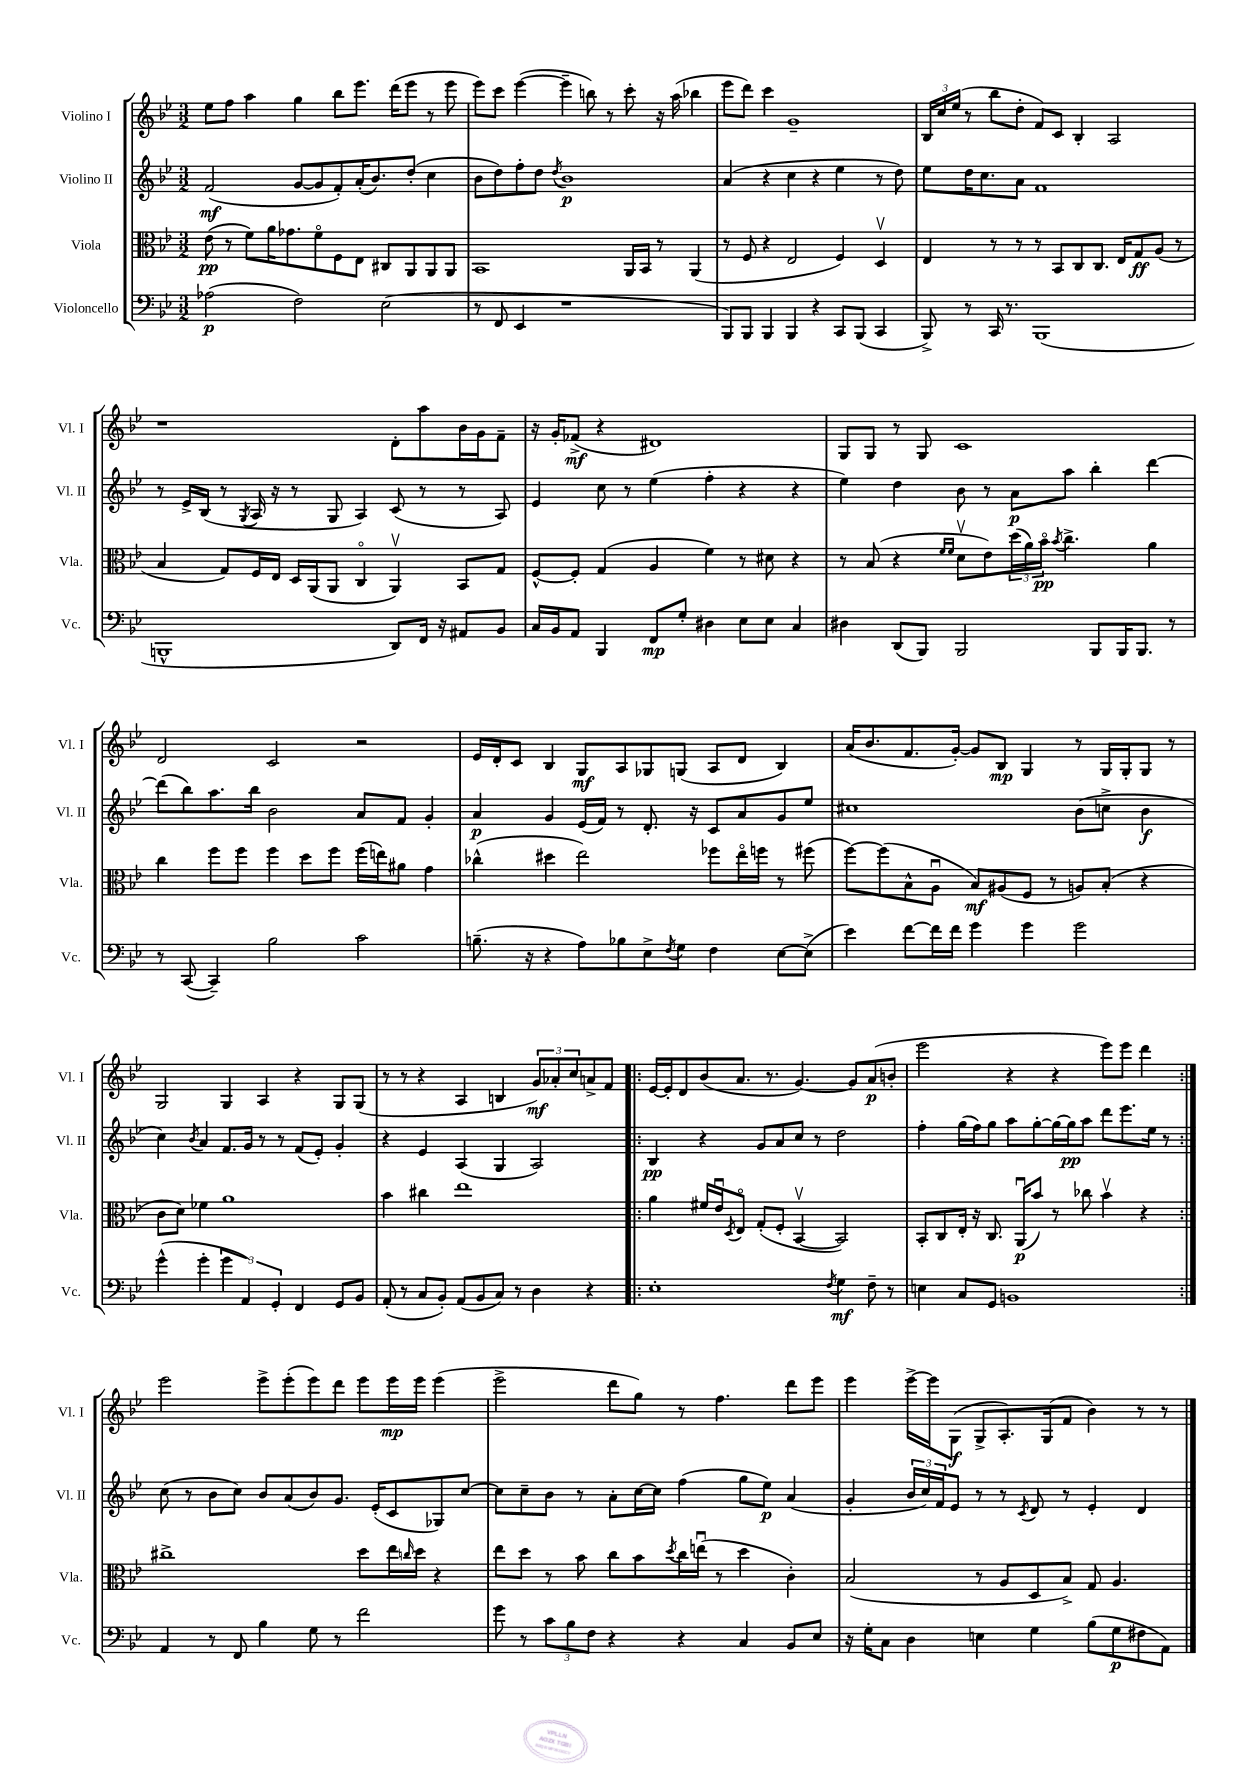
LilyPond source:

<<
\new StaffGroup <<
\new Staff = "s0" \with { instrumentName = "Violino I" shortInstrumentName = "Vl. I" } {
    \clef treble \key bes \major \numericTimeSignature \time 3/2
    ees''8 f''8 a''4 g''4 bes''8 ees'''8. d'''16( ees'''8 r8 ees'''8 |
    ees'''8) c'''8 ees'''4~( ees'''4-- b''8) r8 c'''8-. r16 a''16( bes''4 |
    ees'''8 d'''8) c'''4 g'1-- |
    \tuplet 3/2 { bes16 c''16 ees''16( } r8 bes''8 d''8-. f'8) c'8 bes4-. a2 |
    r1 d'8-. a''8 bes'16 g'16 f'8-- |
    r16 g'16-. fes'8->\mf( r4 dis'1) |
    g8 g8 r8 g8 c'1 |
    d'2 c'2 r2 |
    ees'16 d'16-. c'8 bes4 g8\mf a8 ges8 g8( a8 d'8 bes4) |
    a'16( bes'8. f'8. g'16~-.) g'8 bes8\mp g4 r8 g16 g16-. g8 r8 |
    g2 g4 a4 r4 g8 g8( |
    r8 r8 r4 a4 b4 \tuplet 3/2 { g'8\mf) aes'8-. c''8 } a'8-> f'8 |
    \repeat volta 2 { ees'16~ ees'16-. d'8 bes'8( a'8. r8. g'4.~) g'8 a'8\p( b'8-. |
    ees'''2 r4 r4 ees'''8) ees'''8 d'''4 | }
    ees'''2 ees'''8-> ees'''8-.( ees'''8) d'''8 ees'''8 ees'''16\mp ees'''16 ees'''4( |
    ees'''2-> d'''8 g''8) r8 f''4. d'''8 ees'''8 |
    ees'''4 ees'''16~-> ees'''16 g8\f( g8-> a8.-.) g16( f'8 bes'4) r8 r8 \bar "|." |
}
\new Staff = "s1" \with { instrumentName = "Violino II" shortInstrumentName = "Vl. II" } {
    \clef treble \key bes \major \numericTimeSignature \time 3/2
    f'2\mf( g'8~ g'8 f'8-.) a'16-.( bes'8.) d''8-.( c''4 |
    bes'8 d''8) f''8-. d''8 \acciaccatura { d''8 } bes'1\p |
    a'4( r4 c''4 r4 ees''4 r8 d''8) |
    ees''8 d''16 c''8. a'8 f'1 |
    r8 ees'16-> bes16( r8 \acciaccatura { g8 } a16 r16 r8 g8 a4) c'8( r8 r8 a8) |
    ees'4 c''8 r8 ees''4( f''4-. r4 r4 |
    ees''4) d''4 bes'8 r8 a'8\p a''8 bes''4-. d'''4~ |
    d'''8( bes''8) a''8. bes''16 bes'2 a'8 f'8 g'4-. |
    a'4\p g'4 ees'16( f'16) r8 d'8.-. r16 c'8 a'8 g'8 ees''8 |
    cis''1 bes'8( c''8-> bes'4\f |
    c''4) \acciaccatura { bes'8 } a'4 f'8. g'16 r8 r8 f'8( ees'8-.) g'4-. |
    r4 ees'4 a4( g4 a2) |
    \repeat volta 2 { bes4\pp r4 g'8 a'8 c''8 r8 d''2 |
    f''4-. g''16( f''16) g''8 a''8 g''8~-. g''16~ g''16\pp a''8 d'''8 ees'''8. ees''16 r8 | }
    c''8( r8 bes'8 c''8) bes'8 a'8( bes'8) g'8. ees'16-.( c'8 ges8) c''8~ |
    c''8 c''8-- bes'8 r8 a'8-. c''16~ c''16 f''4( g''8 ees''8\p) a'4( |
    g'4-. \tuplet 3/2 { bes'16 c''16) f'16 } ees'8 r8 r8 \acciaccatura { c'8 } d'8 r8 ees'4-. d'4 \bar "|." |
}
\new Staff = "s2" \with { instrumentName = "Viola" shortInstrumentName = "Vla." } {
    \clef alto \key bes \major \numericTimeSignature \time 3/2
    ees'8\pp( r8 f'8) a'16 ges'8. f'8\flageolet f8 ees8 cis8 a,8 a,8 a,8 |
    bes,1 a,16 bes,16 r8 a,4( |
    r8 f8 r4 ees2 f4) d4\upbow |
    ees4 r8 r8 r8 bes,8 c8 c8. ees16 g8\ff a8( r8 |
    bes4 g8) f16 ees16 d16 a,16( a,8 c4\flageolet a,4\upbow) bes,8 g8 |
    f8~-^ f8-. g4( a4 f'4) r8 dis'8 r4 |
    r8 bes8( r4 \grace { f'16 f'16 } d'8\upbow ees'8) \tuplet 3/2 { d''16( a'16) bes'16\flageolet\pp } \acciaccatura { bes'8 } c''4.-> a'4 |
    c''4 f''8 f''8 f''4 d''8 f''8 f''16( e''16) ais'8 g'4 |
    ces''4-^( dis''4 ees''2) fes''8 ees''16\flageolet f''16 r8 fis''8( |
    f''8~) f''8( bes8-^ a8\downbow bes8\mf) ais8( f8 r8 a8) bes8-.( r4 |
    c'8 d'8) fes'4 a'1 |
    bes'4 cis''4 ees''1 |
    \repeat volta 2 { a'4 fis'16 ees'16\downbow \acciaccatura { d8 } ees8\flageolet g8-.( f8-. bes,4~\upbow bes,2) |
    bes,8-. c8 ees16-. r16 c8. a,16\downbow\p( bes'8) r8 ces''8 bes'4\upbow r4 | }
    cis''1-> d''8 ees''16 \grace { c''16 } d''16 r4 |
    ees''8 d''8 r8 bes'8 c''8 bes'8 \acciaccatura { d''8 } c''16 e''16\downbow( r8 d''4 c'4-.) |
    bes2( r8 a8 d8 bes8->) g8 a4. \bar "|." |
}
\new Staff = "s3" \with { instrumentName = "Violoncello" shortInstrumentName = "Vc." } {
    \clef bass \key bes \major \numericTimeSignature \time 3/2
    aes2\p( f2) ees2( |
    r8 f,8 ees,4 r1 |
    bes,,8) bes,,8 bes,,4 bes,,4 r4 c,8 bes,,8( c,4 |
    bes,,8->) r8 c,16 r8. bes,,1( |
    b,,1-^ d,8) f,16 r16 ais,8 bes,8 |
    c16 bes,16 a,8 bes,,4 f,8\mp g8-. dis4 ees8 ees8 c4 |
    dis4 d,8( bes,,8) bes,,2 bes,,8 bes,,16 bes,,8. r8 |
    r8 c,8~( c,4--) bes2 c'2 |
    b8.--( r16 r4 a8) bes8 ees8-> \acciaccatura { f8 } g8 f4 ees8~ ees8->( |
    ees'4) f'8~ f'16 f'16 g'4 g'4 g'2 |
    g'4-^( g'4-. \tuplet 3/2 { g'4 a,4) g,4-. } f,4 g,8 bes,8 |
    a,8-.( r8 c8 bes,8-.) a,8( bes,8 c8) r8 d4 r4 |
    \repeat volta 2 { ees1-. \acciaccatura { f8 } g4\mf f8-- r8 |
    e4 c8 g,8 b,1 | }
    a,4 r8 f,8 bes4 g8 r8 f'2 |
    g'8 r8 \tuplet 3/2 { c'8 bes8 f8 } r4 r4 c4 bes,8 ees8 |
    r16 g16-. c8 d4 e4 g4 bes8( g8\p fis8 a,8) \bar "|." |
}
>>
>>
\layout { \context { \Score \remove "Bar_number_engraver" } }
